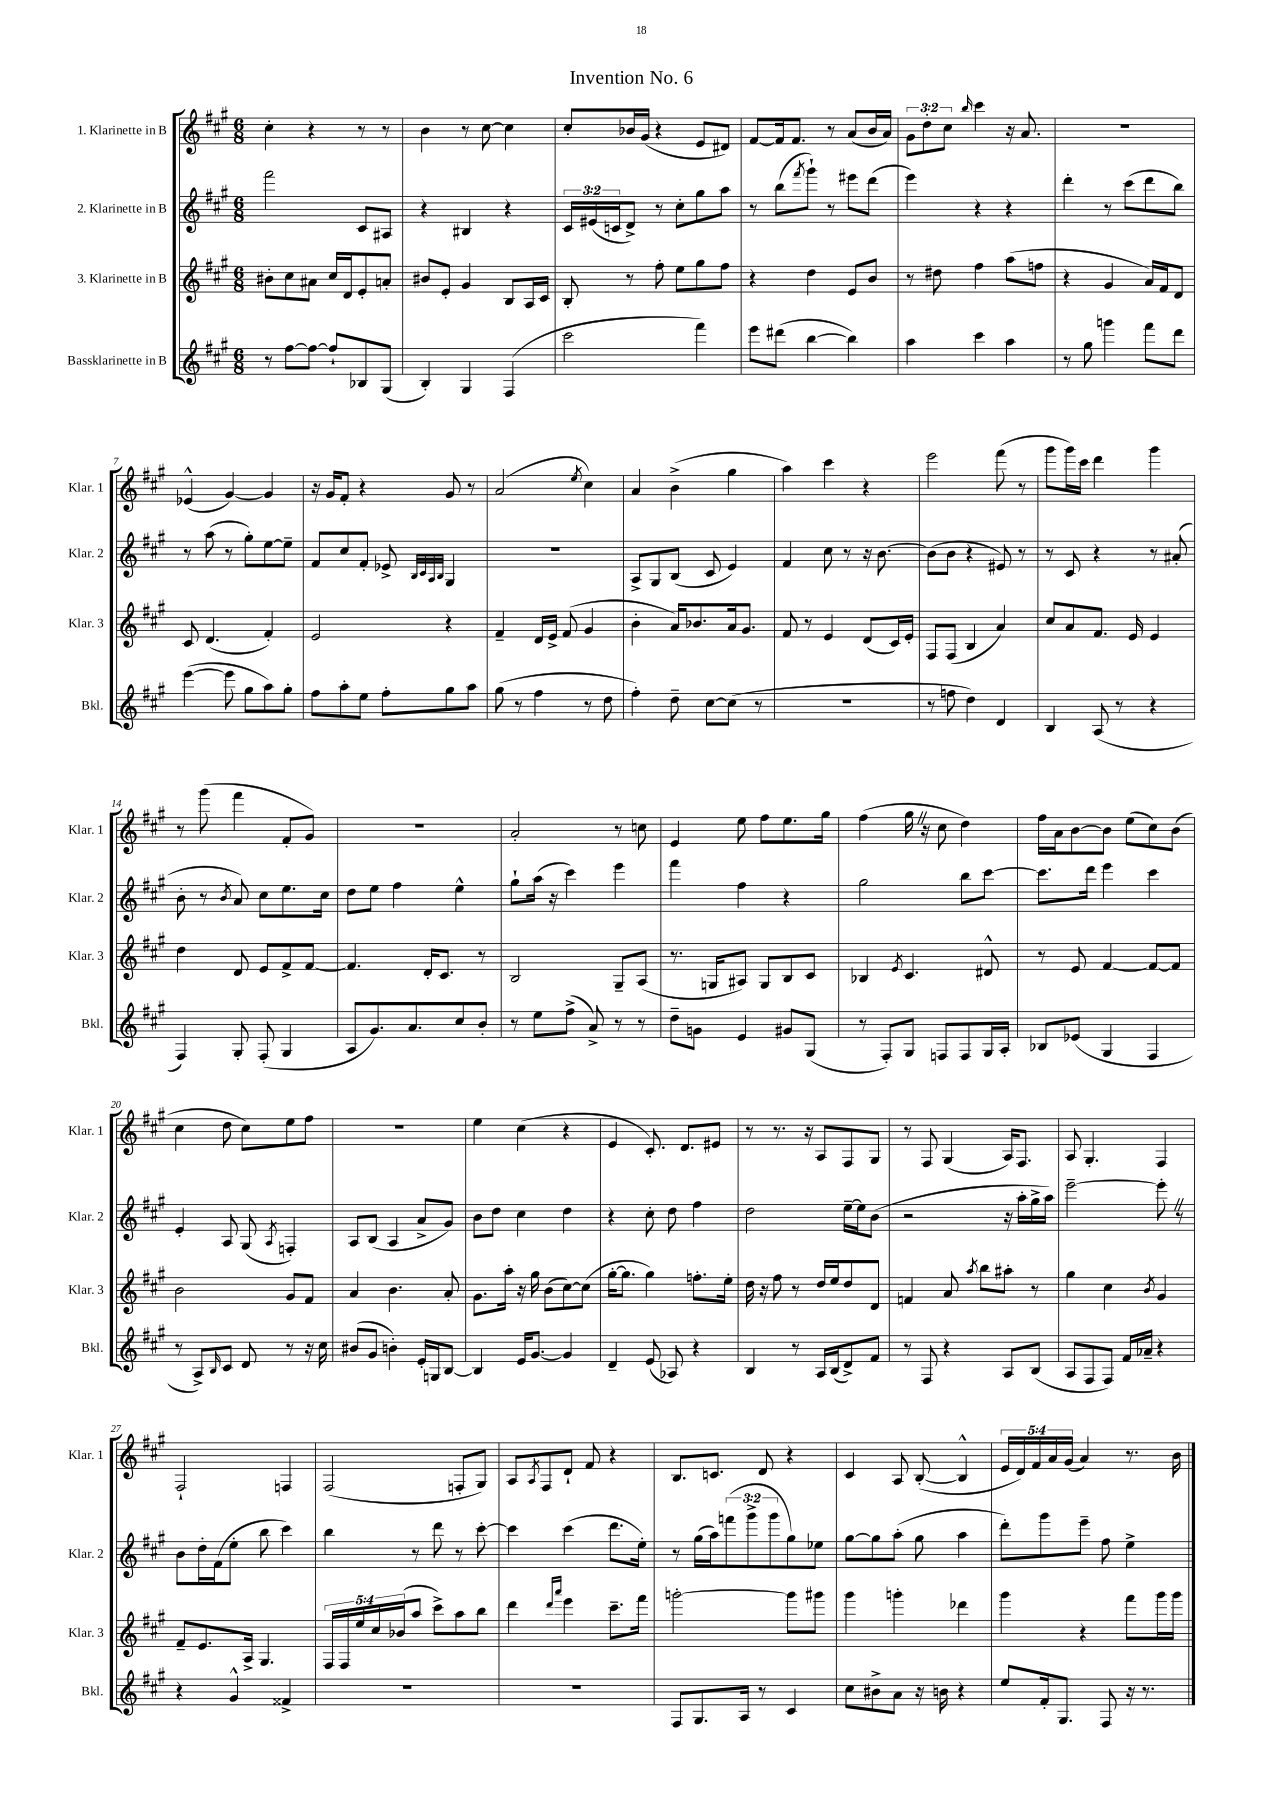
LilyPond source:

\header { title = "Invention No. 6" }
<<
\new StaffGroup <<
\new Staff = "s0" \with { instrumentName = "1. Klarinette in B" shortInstrumentName = "Klar. 1" } {
    \clef treble \key a \major \numericTimeSignature \time 6/8 \override Staff.TupletNumber.text = #tuplet-number::calc-fraction-text
    cis''4-. r4 r8 r8 |
    b'4 r8 cis''8~ cis''4 |
    cis''8-. bes'16 gis'16( r4 e'8 dis'8) |
    fis'8~ fis'16 fis'8. r8 a'8( b'16 a'16) |
    \tuplet 3/2 { gis'8 d''8-. cis''8 } \grace { b''16 } cis'''4 r16 a'8. |
    R2. |
    ees'4-^( gis'4~) gis'4 |
    r16 gis'16 fis'8-. r4 gis'8 r8 |
    a'2( \acciaccatura { e''8 } cis''4) |
    a'4 b'4->( gis''4 |
    a''4) cis'''4 r4 |
    e'''2 fis'''8( r8 |
    gis'''8 gis'''16) cis'''16 d'''4 gis'''4 |
    r8 gis'''8( fis'''4 fis'8-. gis'8) |
    R2. |
    a'2-. r8 c''8 |
    e'4 e''8 fis''8 e''8. gis''16 |
    fis''4( gis''16 \once \override BreathingSign.text = \markup { \musicglyph "scripts.caesura.straight" } \breathe r16 cis''8 d''4) |
    fis''16 a'16 b'8~ b'8 e''8( cis''8) b'8( |
    cis''4 d''8 cis''8) e''8 fis''8 |
    R2. |
    e''4 cis''4( r4 |
    e'4 cis'8.-.) d'8. eis'8 |
    r8 r8. r16 a8 fis8 gis8 |
    r8 fis8 gis4( a16) fis8. |
    a8 gis4.-. fis4 |
    fis2-! f4 |
    fis2( f8-. gis8) |
    a8 \acciaccatura { a8 } fis8 d'8-! fis'8 r4 |
    b8. c'8. d'8 r4 |
    cis'4 a8 b8~-.( b4-^ |
    \tuplet 5/4 { e'16 d'16) fis'16 a'16 gis'16( } a'4) r8. b'16 \bar "|." |
}
\new Staff = "s1" \with { instrumentName = "2. Klarinette in B" shortInstrumentName = "Klar. 2" } {
    \clef treble \key a \major \numericTimeSignature \time 6/8 \override Staff.TupletNumber.text = #tuplet-number::calc-fraction-text
    fis'''2 cis'8 ais8 |
    r4 bis4 r4 |
    \tuplet 3/2 { cis'16 eis'16( c'16 } d'8->) r8 cis''8-. gis''8 a''8 |
    r8 b''8( \acciaccatura { fis'''8 } gis'''8-!) r8 eis'''8 d'''8( |
    e'''4) r4 r4 |
    d'''4-. r8 cis'''8( d'''8 b''8) |
    r8 a''8( r8 gis''8-.) e''8~ e''8-- |
    fis'8 cis''8 fis'8-. ees'8-> \grace { b32 cis'32 a32 b32 } gis4 |
    R2. |
    a8-> gis8 b8( cis'8 e'4) |
    fis'4 cis''8 r8 r16 b'8.~ |
    b'8( b'8 r4 eis'8) r8 |
    r8 cis'8 r4 r8 ais'8-.( |
    b'8-. r8 \acciaccatura { b'8 } a'8) cis''8 e''8. cis''16 |
    d''8 e''8 fis''4 e''4-^ |
    gis''8-! a''16( r16 cis'''4) e'''4 |
    fis'''4 fis''4 r4 |
    gis''2 b''8 cis'''8~ |
    cis'''8. d'''16 e'''4 cis'''4 |
    e'4-. a8 gis8( \acciaccatura { a8 } f4-.) |
    a8 b8( a4 a'8-> gis'8) |
    b'8 d''8 cis''4 d''4 |
    r4 cis''8-. d''8 fis''4 |
    d''2 e''16~-- e''16 b'8( |
    r2 r16 a''16-. gis''16-> a''16) |
    e'''2~-- e'''8-. \once \override BreathingSign.text = \markup { \musicglyph "scripts.caesura.straight" } \breathe r8 |
    b'8 d''16-. fis'16( e''8-. b''8 cis'''4) |
    b''4 r8 d'''8 r8 cis'''8~-. |
    cis'''4 cis'''4( d'''8. e''16-.) |
    r8 gis''16( a''16) \tuplet 3/2 { f'''8( gis'''8-> gis'''8 } gis''8) ees''8 |
    gis''8~ gis''8 a''8-.( gis''8 a''4 |
    d'''8-.) gis'''8 e'''8-- fis''8 e''4-> \bar "|." |
}
\new Staff = "s2" \with { instrumentName = "3. Klarinette in B" shortInstrumentName = "Klar. 3" } {
    \clef treble \key a \major \numericTimeSignature \time 6/8 \override Staff.TupletNumber.text = #tuplet-number::calc-fraction-text
    bis'8-. cis''8 ais'8 cis''16 d'16 e'8-. a'8-. |
    bis'8 e'8-. gis'4 b8 a16 cis'16 |
    b8-. r8 fis''8-. e''8 gis''8 fis''8 |
    r4 d''4 e'8 b'8 |
    r8 dis''8 fis''4 a''8( f''8 |
    r4 gis'4 a'16) fis'16 d'8 |
    cis'8 d'4.( fis'4-.) |
    e'2 r4 |
    fis'4-- d'16 e'16-> fis'8( gis'4 |
    b'4-. a'16) bes'8. a'16 gis'8. |
    fis'8 r8 e'4 d'8( cis'16) e'16-. |
    fis8 fis8( b4 a'4) |
    cis''8 a'8 fis'8. e'16 e'4 |
    d''4 d'8 e'8 fis'8-> fis'8~ |
    fis'4. d'16-. cis'8. r8 |
    b2 gis8-- a8( |
    r8. g16 ais8) g8 b8 cis'8 |
    bes4 \acciaccatura { e'8 } cis'4. dis'8-^ |
    r8 e'8 fis'4~ fis'8~ fis'8 |
    b'2 gis'8 fis'8 |
    a'4 b'4. a'8-. |
    gis'8. a''16-. r16 gis''16 b'8( cis''8~) cis''8( |
    gis''16~-. gis''8. gis''4) f''8.-. e''16-. |
    d''16 r16 fis''8 r8 d''16 e''16 d''8 d'8 |
    f'4 a'8 \acciaccatura { a''8 } b''8 ais''8-. r8 |
    gis''4 cis''4 \acciaccatura { b'8 } gis'4 |
    fis'8-- e'8. a16-> gis4. |
    \tuplet 5/4 { fis16 fis16 e''16 cis''16 bes'16( } a''8 cis'''8->) a''8 b''8 |
    d'''4 \grace { d'''16 a'''16 } e'''4 cis'''8.-- fis'''16 |
    g'''2~-. g'''8 gis'''8 |
    gis'''4 g'''4-. des'''4 |
    gis'''4 r4 fis'''8 gis'''16 gis'''16 \bar "|." |
}
\new Staff = "s3" \with { instrumentName = "Bassklarinette in B" shortInstrumentName = "Bkl." } {
    \clef treble \key a \major \numericTimeSignature \time 6/8
    r8 fis''8~ fis''8~ fis''8-! bes8 gis8( |
    b4-.) gis4 fis4( |
    cis'''2 fis'''4) |
    e'''8 dis'''8( b''4~ b''4) |
    a''4 cis'''4 a''4 |
    r8 gis''8 g'''4 fis'''8 d'''8 |
    e'''4~( e'''8 gis''8 a''8) gis''8-. |
    fis''8 a''8-. e''8 fis''8-. gis''8 a''8 |
    gis''8( r8 fis''4 r8 d''8 |
    fis''4-.) d''8-- cis''8~ cis''8( r8 |
    R2. |
    r8 f''8 d''4) d'4 |
    b4 a8( r8 r4 |
    fis4) gis8-. fis8-.( gis4 |
    a8 gis'8.) a'8. cis''8 b'8-. |
    r8 e''8 fis''8->( a'8->) r8 r8 |
    d''8-- g'8 e'4 gis'8 gis8( |
    r8 fis8-.) gis8 f8 f8 gis16 a16-. |
    bes8 ees'8( gis4 fis4 |
    r8 a8->) \grace { b16 } cis'8 d'8 r8 r16 cis''16 |
    bis'8( gis'8 b'4-.) e'16-. g16 b8~ |
    b4 e'16 gis'8.~ gis'4 |
    d'4-- e'8( aes8) r4 |
    b4 r8 a16 b16( d'8->) fis'8 |
    r8 fis8 r4 a8 b8( |
    a8 fis8 fis8) fis'16 aes'16-- r4 |
    r4 gis'4-^ fisis'4-> |
    R2. |
    R2. |
    fis8 gis8. a16 r8 cis'4 |
    cis''8 bis'8-> a'8 r16 b'16 r4 |
    e''8 fis'16-. gis8. fis8 r16 r8. \bar "|." |
}
>>
>>
